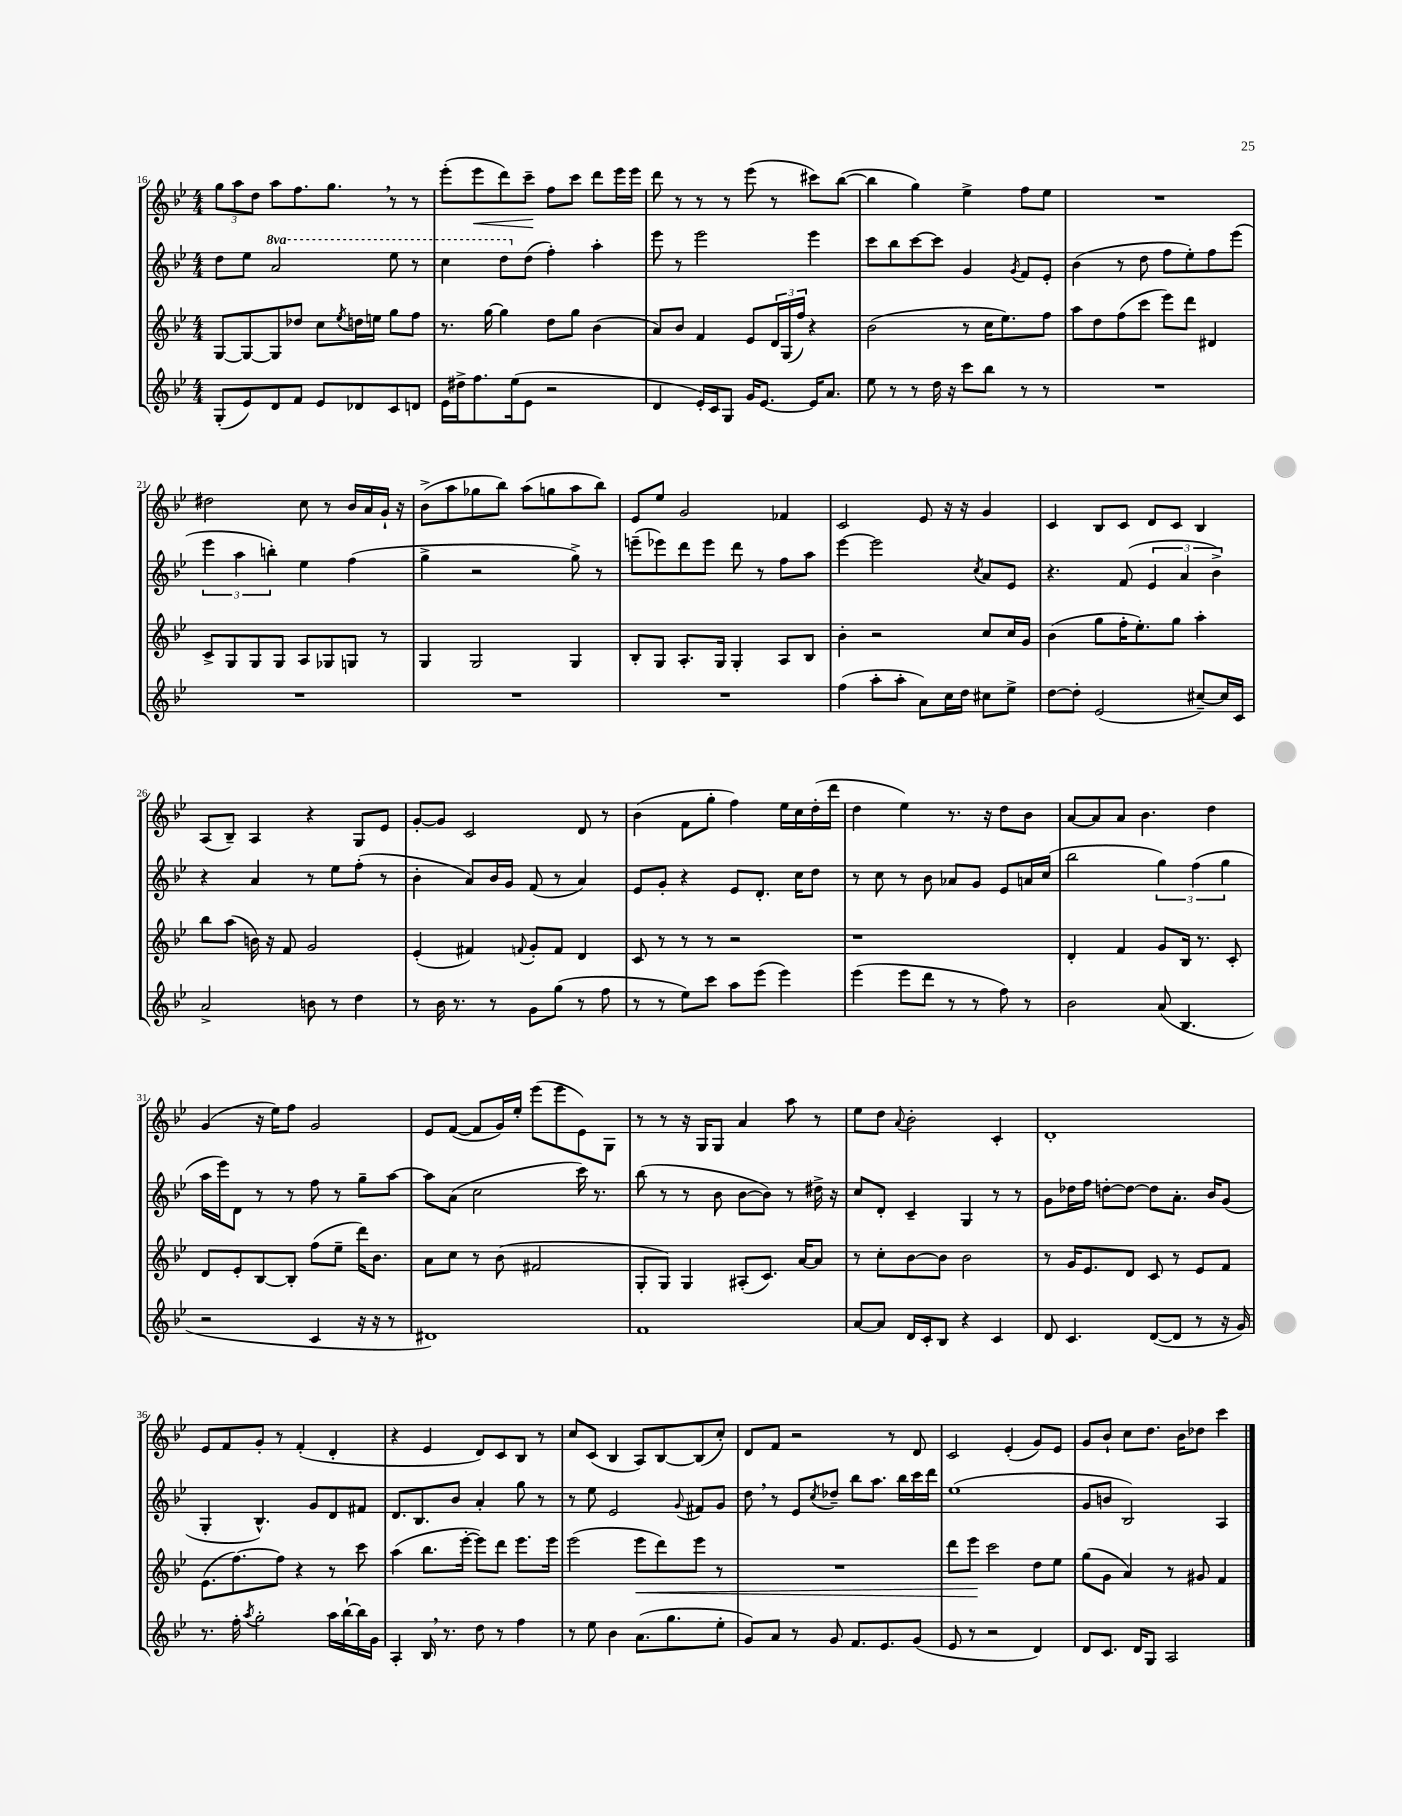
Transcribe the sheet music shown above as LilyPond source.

<<
\new StaffGroup <<
\new Staff = "s0" {
    \clef treble \key bes \major \numericTimeSignature \time 4/4
    \tuplet 3/2 { g''8 a''8 d''8 } a''8 f''8. g''8. \breathe r8 r8 |
    ees'''8-.( ees'''8\< d'''8) c'''8--\! f''8 c'''8 d'''8 ees'''16 ees'''16 |
    d'''8 r8 r8 r8 ees'''8( r8 cis'''8) bes''8~( |
    bes''4 g''4) ees''4-> f''8 ees''8 |
    R1 |
    dis''2 c''8 r8 bes'16 a'16 g'16-! r16 |
    bes'8->( a''8 ges''8 bes''8) a''8( g''8 a''8 bes''8) |
    ees'8 ees''8 g'2 fes'4 |
    c'2 ees'8 r16 r16 g'4 |
    c'4 bes8 c'8 d'8 c'8 bes4 |
    a8( bes8--) a4 r4 g8 ees'8 |
    g'8~-. g'8 c'2 d'8 r8 |
    bes'4( f'8 g''8-. f''4) ees''16 c''16 d''16-.( d'''16 |
    d''4 ees''4) r8. r16 d''8 bes'8 |
    a'8~ a'8 a'8 bes'4. d''4 |
    g'4( r16 ees''16) f''8 g'2 |
    ees'8 f'8~( f'8 g'16) ees''16-. ees'''8( ees'''8 ees'8) g8 |
    r8 r8 r16 g16 g8 a'4 a''8 r8 |
    ees''8 d''8 \appoggiatura { a'8 } bes'2-. c'4-. |
    d'1-. |
    ees'8 f'8 g'8-. r8 f'4-.( d'4-. |
    r4 ees'4 d'8) c'8 bes8 r8 |
    c''8 c'8( bes4 a8) bes8~ bes8( c''8-.) |
    d'8 f'8 r2 r8 d'8 |
    c'2 ees'4-.( g'8) ees'8 |
    g'8 bes'8-! c''8 d''8. bes'16 des''8 c'''4 \bar "|." |
}
\new Staff = "s1" {
    \clef treble \key bes \major \numericTimeSignature \time 4/4 \set Staff.ottavationMarkups = #ottavation-simple-ordinals
    d''8 ees''8 \ottava #1 a''2 ees'''8 r8 |
    c'''4 d'''8 \ottava #0 d''8( f''4-.) a''4-. |
    ees'''8 r8 ees'''2 ees'''4 |
    c'''8 bes''8 c'''8~ c'''8 g'4 \acciaccatura { g'8 } f'8 ees'8-. |
    bes'4( r8 d''8 f''8 ees''8-.) f''8 ees'''8( |
    \tuplet 3/2 { ees'''4 a''4 b''4-.) } ees''4 f''4( |
    g''4-> r2 g''8->) r8 |
    e'''8--( ees'''8) d'''8 ees'''8 d'''8 r8 f''8 a''8 |
    ees'''4~ ees'''2 \acciaccatura { c''8 } a'8 ees'8 |
    r4. f'8( \tuplet 3/2 { ees'4 a'4 bes'4->) } |
    r4 a'4 r8 ees''8 f''8-.( r8 |
    bes'4-. a'8) bes'16 g'16 f'8( r8 a'4) |
    ees'8 g'8-. r4 ees'8 d'8.-. c''16 d''8 |
    r8 c''8 r8 bes'8 aes'8 g'8 ees'8 a'16 c''16( |
    bes''2 \tuplet 3/2 { g''4) f''4( g''4 } |
    a''16 ees'''16) d'8 r8 r8 f''8 r8 g''8-- a''8~ |
    a''8 a'8( c''2 c'''16) r8. |
    bes''8( r8 r8 bes'8 bes'8~ bes'8) r8 dis''16-> r16 |
    c''8 d'8-. c'4-- g4 r8 r8 |
    g'8 des''16 f''16 d''8~-. d''8~ d''8 a'8.-. bes'16 g'8( |
    g4-. bes4.-^) g'8 d'8 fis'8 |
    d'8. bes8. bes'8 a'4-. g''8 r8 |
    r8 ees''8 ees'2 \appoggiatura { g'8 } fis'8 g'8 |
    d''8 \breathe r8 ees'8 \acciaccatura { c''8 } des''8-- bes''8 a''8. bes''16 c'''16 d'''16 |
    ees''1( |
    g'8 b'8 bes2) a4 \bar "|." |
}
\new Staff = "s2" {
    \clef treble \key bes \major \numericTimeSignature \time 4/4
    g8~ g8~ g8 des''8 c''8 \acciaccatura { ees''8 } d''16 e''16 g''8 f''8 |
    r8. g''16~ g''4 d''8 g''8 bes'4( |
    a'8) bes'8 f'4 ees'8 \tuplet 3/2 { d'16 g16( f''16) } r4 |
    bes'2( r8 c''16 ees''8.) f''8 |
    a''8 d''8 f''8( c'''8 ees'''8) d'''8 dis'4 |
    c'8-> g8 g8 g8 a8 ges8 g8 r8 |
    g4 g2 g4 |
    bes8-. g8 a8.-. g16 g4-. a8 bes8 |
    bes'4-. r2 c''8 c''16 g'16 |
    bes'4( g''8 f''16-. ees''8.-.) g''8 a''4-. |
    bes''8 a''8( b'16) r16 f'8 g'2 |
    ees'4-.( fis'4) \appoggiatura { f'8 } g'8-. f'8 d'4 |
    c'8 r8 r8 r8 r2 |
    r1 |
    d'4-. f'4 g'8 bes16 r8. c'8-. |
    d'8 ees'8-. bes8~ bes8-. f''8( ees''8-- d'''16) bes'8. |
    a'8 c''8 r8 bes'8( fis'2 |
    g8-. g8) g4 ais8-.( c'8.) a'16~ a'8 |
    r8 c''8-. bes'8~ bes'8 bes'2 |
    r8 g'16 ees'8. d'8 c'8 r8 ees'8 f'8 |
    ees'8.( f''8.~) f''8 r4 r8 c'''8 |
    a''4( bes''8. ees'''16~-. ees'''8) d'''8 ees'''8. ees'''16 |
    ees'''2( ees'''8\< d'''8) ees'''8 r8 |
    R1 |
    d'''8 ees'''8\! c'''2 d''8 ees''8 |
    g''8( g'8 a'4) r8 gis'8 f'4 \bar "|." |
}
\new Staff = "s3" {
    \clef treble \key bes \major \numericTimeSignature \time 4/4
    g8-.( ees'8) d'8 f'8 ees'8 des'8 c'8 d'8 |
    ees'16 dis''16-> f''8. ees''16( ees'8 r2 |
    d'4 ees'16-.) c'16 g8 g'16 ees'8.~ ees'16 a'8. |
    ees''8 r8 r8 d''16 r16 c'''8 bes''8 r8 r8 |
    R1 |
    R1 |
    R1 |
    R1 |
    f''4( a''8-. a''8-. a'8) c''16 d''16 cis''8 ees''8-> |
    d''8~ d''8-. ees'2( cis''8~--) cis''16 c'16 |
    a'2-> b'8 r8 d''4 |
    r8 bes'16 r8. r8 g'8 g''8( r8 f''8 |
    r8 r8 ees''8) c'''8 a''8 ees'''8( ees'''4) |
    ees'''4( ees'''8 d'''8 r8 r8 f''8) r8 |
    bes'2 a'8( bes4. |
    r2 c'4 r16 r16 r8 |
    dis'1) |
    f'1 |
    a'8~ a'8 d'16 c'16-. bes8 r4 c'4 |
    d'8 c'4. d'8~( d'8 r8 r16 g'16) |
    r8. f''16-. \acciaccatura { a''8 } g''2-. a''16 bes''16~-! bes''16 g'16 |
    a4-. bes16 \breathe r8. d''8 r8 f''4 |
    r8 ees''8 bes'4 a'8.( g''8. ees''8-. |
    g'8) a'8 r8 g'8 f'8. ees'8. g'8( |
    ees'8 r8 r2 d'4) |
    d'8 c'8. d'16 g8 a2 \bar "|." |
}
>>
>>
\layout { \context { \Score currentBarNumber = #16 } }
